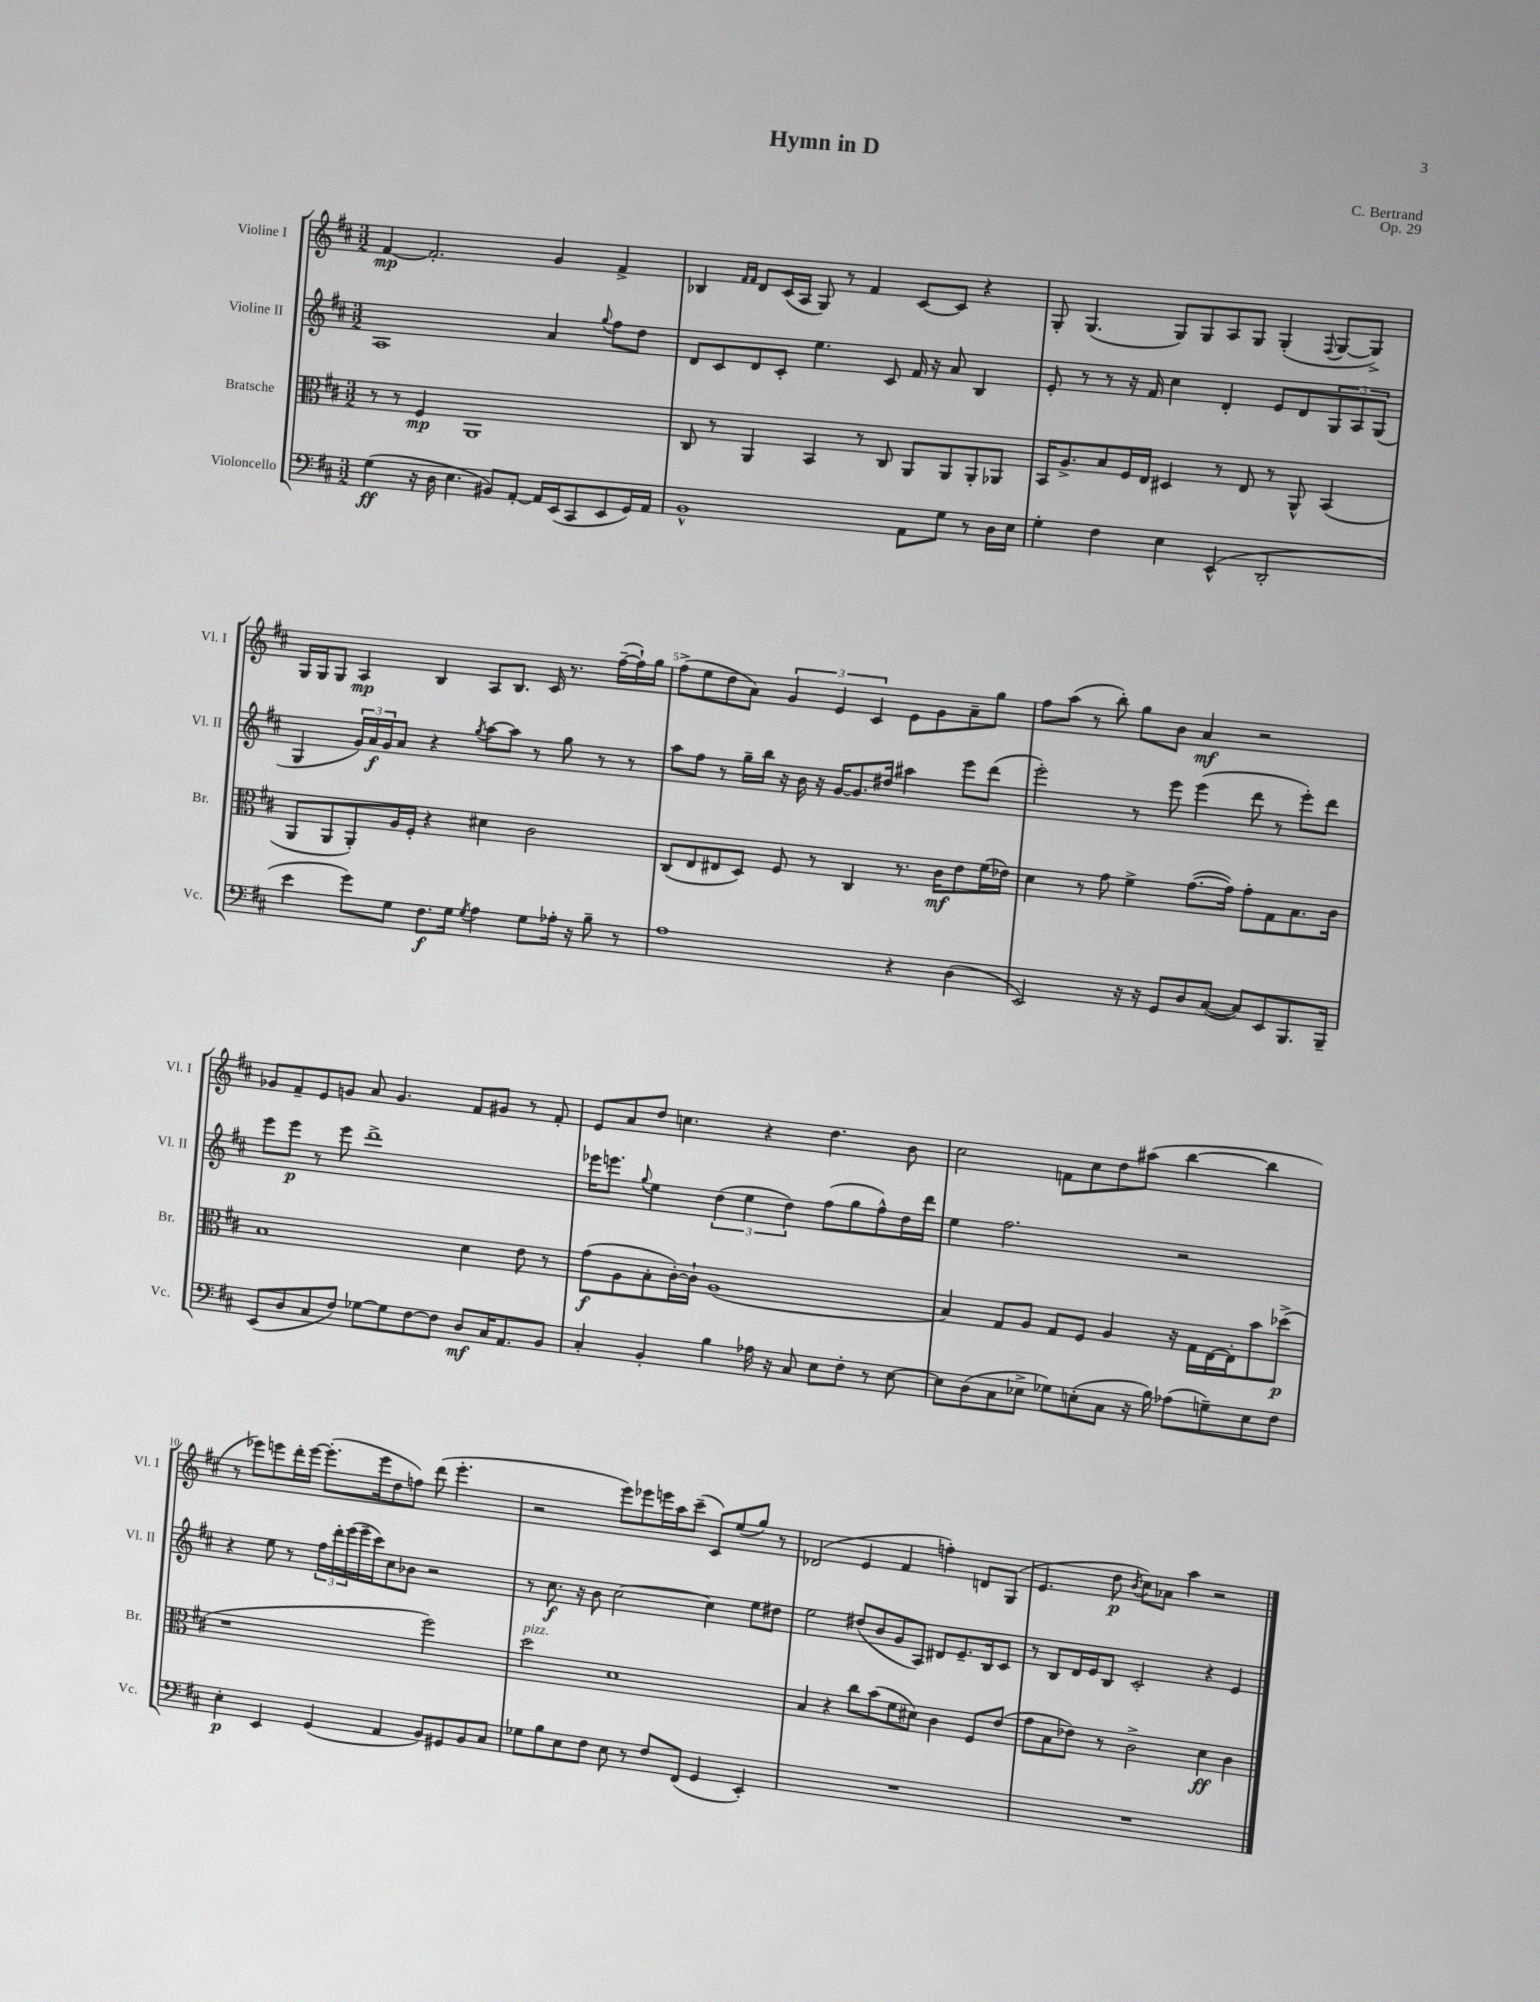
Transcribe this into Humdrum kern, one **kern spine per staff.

**kern	**dynam	**kern	**dynam	**kern	**dynam	**kern	**dynam
*part4	*part4	*part3	*part3	*part2	*part2	*part1	*part1
*staff4	*staff4	*staff3	*staff3	*staff2	*staff2	*staff1	*staff1
*I"Violoncello	*	*I"Bratsche	*	*I"Violine II	*	*I"Violine I	*
*I'Vc.	*	*I'Br.	*	*I'Vl. II	*	*I'Vl. I	*
*clefF4	*	*clefC3	*	*clefG2	*	*clefG2	*
*k[f#c#]	*	*k[f#c#]	*	*k[f#c#]	*	*k[f#c#]	*
*M3/2	*	*M3/2	*	*M3/2	*	*M3/2	*
=1	=1	=1	=1	=1	=1	=1	=1
(4G\	ff	8r	.	1A	.	[4f#/	mp
.	.	8r	.	.	.	.	.
16r	.	4F#/	mp	.	.	2.f#'/]	.
16D\	.	.	.	.	.	.	.
4.E\	.	.	.	.	.	.	.
.	.	1AA	.	.	.	.	.
8BB#X/L)	.	.	.	.	.	.	.
[8AA'/J	.	.	.	.	.	.	.
16AA/LL]	.	.	.	4a/	.	4g/	.
(16EE/J	.	.	.	.	.	.	.
8CC#/	.	.	.	.	.	.	.
.	.	.	.	8qqgg/	.	.	.
8EE/	.	.	.	8ff#\L	.	4f#^/	.
16GG/L)	.	.	.	8dd\J	.	.	.
16AA/JJ	.	.	.	.	.	.	.
=2	=2	=2	=2	=2	=2	=2	=2
1BB^^	.	8C#/	.	8d/L	.	4B-X/	.
.	.	8r	.	8c#/	.	.	.
.	.	.	.	.	.	16qqf#/LL	.
.	.	.	.	.	.	16qqf#/JJ	.
.	.	4AA/	.	8d/	.	8d/L	.
.	.	.	.	8c#'/J	.	(16c#/L	.
.	.	.	.	.	.	16A/JJ	.
.	.	4BB/	.	4.ee\	.	8G/)	.
.	.	.	.	.	.	8r	.
.	.	8r	.	.	.	4f#/	.
.	.	8C#/	.	8c#/	.	.	.
8AA\L	.	8AA/L	.	16f#/	.	[8c#/L	.
.	.	.	.	16r	.	.	.
8G\J	.	8AA/	.	8a/	.	8c#/J]	.
8r	.	8AA'/	.	4B/	.	4r	.
16D\LL	.	8AA-X/J	.	.	.	.	.
16E\JJ	.	.	.	.	.	.	.
=3	=3	=3	=3	=3	=3	=3	=3
4G'\	.	16BB/KL	.	8e'/	.	8G'/	.
.	.	8.A^/	.	.	.	.	.
.	.	.	.	8r	.	(4.G/	.
4F#\	.	8B/	.	8r	.	.	.
.	.	16F#/L	.	16r	.	.	.
.	.	16E/JJ	.	16f#/	.	.	.
4E\	.	4D#X/	.	4cc#\	.	8G/L)	.
.	.	.	.	.	.	8G/	.
(4EE^^/	.	8r	.	4d'/	.	8A/	.
.	.	8E/	.	.	.	8G/J	.
2DD'/	.	8r	.	8e/L	.	(4G'/	.
.	.	8AA^^/	.	8d/	.	.	.
.	.	.	.	.	.	8qqF#/	.
.	.	(4BB/	.	12G/	.	[8G/L	.
.	.	.	.	12A/	.	.	.
.	.	.	.	.	.	8G^/J])	.
.	.	.	.	(12G/J	.	.	.
!!LO:LB:g=z
=4	=4	=4	=4	=4	=4	=4	=4
4e\	.	8AA/L	.	4G/	.	16G/LL	.
.	.	.	.	.	.	16G/J	.
.	.	8AA/	.	.	.	8G/J	.
8g\L)	.	8AA'/)	.	24g/LL)	.	4A/	mp
.	.	.	.	24a/	f	.	.
.	.	.	.	24g/J	.	.	.
8G\J	.	16A/L	.	8a/J	.	.	.
.	.	16F#'/JJ	.	.	.	.	.
8.F#\L	f	4r	.	4r	.	4B/	.
16G\Jk	.	.	.	.	.	.	.
8qG/	.	.	.	8qgg/	.	.	.
4A\	.	4d#X\	.	[8aa\L	.	8A/L	.
.	.	.	.	8aa\J]	.	8.B/J	.
8G\L	.	2c#\	.	8r	.	.	.
.	.	.	.	.	.	16c#/	.
16A-X'\Jk	.	.	.	8gg\	.	8.r	.
16r	.	.	.	.	.	.	.
8B~\	.	.	.	8r	.	.	.
.	.	.	.	.	.	([16ff#~\LL	.
8r	.	.	.	8r	.	16ff#`\])	.
.	.	.	.	.	.	16gg\JJ	.
=5	=5	=5	=5	=5	=5	=5	=5
1A	.	(8C#/L	.	8aa\L	.	(8ff#^\L	.
.	.	8E/	.	8ff#\J	.	8ee\	.
.	.	8E#X/	.	8r	.	8dd\	.
.	.	8D/J)	.	16gg~\LL	.	8a\J)	.
.	.	.	.	16bb\JJ	.	.	.
.	.	8F#/	.	16r	.	6g/	.
.	.	.	.	16b\	.	.	.
.	.	8r	.	16r	.	.	.
.	.	.	.	.	.	6e/	.
.	.	.	.	[16g/KL	.	.	.
.	.	4C#/	.	8.g/]	.	.	.
.	.	.	.	.	.	6c#/	.
.	.	.	.	16dd#X/Jk	.	.	.
4r	.	8.r	.	4aa#X\	.	8e\L	.
.	.	.	.	.	.	8g\	.
.	.	16c#\KL	mf	.	.	.	.
(4D\	.	8e\	.	8eee\L	.	8a~\	.
.	.	(16f#\L	.	(8ddd\J	.	8gg\J	.
.	.	16e-X\JJ)	.	.	.	.	.
=6	=6	=6	=6	=6	=6	=6	=6
2EE/)	.	4d\	.	2eee'\)	.	8ff#\L	.
.	.	.	.	.	.	(8aa\J	.
.	.	8r	.	.	.	8r	.
.	.	8g\	.	.	.	8bb'\)	.
16r	.	4f#^\	.	8r	.	8gg\L	.
16r	.	.	.	.	.	.	.
8GG/L	.	.	.	8eee\	.	8b\J	.
8D/	.	([8.g\L	.	(4eee\	.	4a/	mf
([8C#/J	.	.	.	.	.	.	.
.	.	16g\Jk])	.	.	.	.	.
8C#/L])	.	8g'\L	.	8ddd\	.	2r	.
8EE/	.	8G\	.	8r	.	.	.
8.BBB/	.	8.B\	.	8eee'\L)	.	.	.
.	.	.	.	8ddd\J	.	.	.
16BBB~/Jk	.	16c#\Jk	.	.	.	.	.
!!LO:LB:g=z
=7	=7	=7	=7	=7	=7	=7	=7
(8EE/L	.	1B	.	8eee\L	.	8g-X/L	.
8D/	.	.	.	8eee\J	p	8f#~/	.
8C#/	.	.	.	8r	.	8e/	.
8F#/J)	.	.	.	8eee\	.	8gn/J	.
[8G-X\L	.	.	.	1ddd^	.	8a/	.
8G-\]	.	.	.	.	.	4.g/	.
[8F#\	.	.	.	.	.	.	.
8F#\J]	.	.	.	.	.	.	.
8D/L	mf	4d\	.	.	.	8f#/L	.
16C#/K	.	.	.	.	.	8g#X/J	.
8.AA/	.	.	.	.	.	.	.
.	.	8e\	.	.	.	8r	.
8BB/J	.	8r	.	.	.	8f#'/	.
=8	=8	=8	=8	=8	=8	=8	=8
4C#'/	.	(8g\L	f	16eee-X\KL	.	8e/L	.
.	.	.	.	8.eeen\J	.	.	.
.	.	8A\	.	.	.	8a/	.
.	.	.	.	8qqgg/	.	.	.
4BB'/	.	8B'\	.	4ee\	.	8dd/J	.
.	.	[16c#'\L)	.	.	.	4.ccn\	.
.	.	16c#`\JJ]	.	.	.	.	.
4B\	.	(1A	.	(6dd\	.	.	.
.	.	.	.	6ee\	.	.	.
16A-X\	.	.	.	.	.	4r	.
16r	.	.	.	.	.	.	.
.	.	.	.	6dd\)	.	.	.
8C#/	.	.	.	.	.	.	.
8E\L	.	.	.	(8ff#\L	.	4.dd\	.
8F#'\J	.	.	.	8gg\	.	.	.
8r	.	.	.	8ff#^^\)	.	.	.
[8E\	.	.	.	16dd\L	.	8b\	.
.	.	.	.	16ddd\JJ	.	.	.
=9	=9	=9	=9	=9	=9	=9	=9
8E\L]	.	4B/)	.	4ee\	.	2cc#\	.
(8D\	.	.	.	.	.	.	.
8C#\	.	8G/L	.	2.ff#\	.	.	.
8E-X^\J	.	8A/J	.	.	.	.	.
8G-X\L)	.	8G/L	.	.	.	8fn\L	.
(8En'\	.	8F#/J	.	.	.	8cc#\	.
8C#\J	.	4A/	.	.	.	8dd\	.
16r	.	.	.	.	.	(8aa#X\J	.
16B\)	.	.	.	.	.	.	.
(8A-X\L	.	16r	.	2r	.	[4bb\	.
.	.	16G\LL	.	.	.	.	.
8Gn~\)	.	[16E\	.	.	.	.	.
.	.	16E'\J]	.	.	.	.	.
8E\	.	8b\	.	.	.	4bb\]	.
8F#\J	.	(8dd-X^\J	p	.	.	.	.
!!LO:LB:g=z
=10	=10	=10	=10	=10	=10	=10	=10
4E'\	p	1r	.	4r	.	8r	.
.	.	.	.	.	.	8eee-X\L)	.
4EE/	.	.	.	8ee\	.	8eeen\	.
.	.	.	.	8r	.	16ddd'\L	.
.	.	.	.	.	.	[16eee\JJ	.
(4GG/	.	.	.	24ff#\LL	.	(8.eee'\L]	.
.	.	.	.	24ddd'\	.	.	.
.	.	.	.	(24eee\	.	.	.
.	.	.	.	16eee~\	.	.	.
.	.	.	.	16ccc#\J)	.	16eee\k	.
4AA/	.	.	.	8cc#\	.	8dd\	.
.	.	.	.	8b-X\J	.	8ffn\J)	.
8BB/L)	.	2ff#\)	.	2r	.	(8ddd\	.
8GG#X/	.	.	.	.	.	4.eee'\	.
8BB/	.	.	.	.	.	.	.
8C#/J	.	.	.	.	.	.	.
=11	=11	=11	=11	=11	=11	=11	=11
!	!	!LO:TX:a:i:t=pizz.	!	!	!	!	!
8G-X\L	.	2dd\	.	8r	.	2r	.
8B\	.	.	.	8.cc#\	f	.	.
8E\	.	.	.	.	.	.	.
.	.	.	.	16r	.	.	.
8F#\J	.	.	.	8b\	.	.	.
8E\	.	1d	.	[2cc#\	.	8eee\L)	.
8r	.	.	.	.	.	8eee-X\	.
8F#/L	.	.	.	.	.	16eeen\L	.
.	.	.	.	.	.	16aa\J	.
(8FF#/J	.	.	.	.	.	(8ccc#~\J	.
4GG/	.	.	.	4cc#\]	.	8c#/L)	.
.	.	.	.	.	.	(8ee/	.
4EE'/)	.	.	.	8ee\L	.	8gg/J)	.
.	.	.	.	8dd#X\J	.	8r	.
=12	=12	=12	=12	=12	=12	=12	=12
1.r	.	4B/	.	2ee\	.	(2d-X/	.
.	.	4r	.	.	.	.	.
.	.	8cc#\L	.	(8dd#X/L	.	4e/	.
.	.	(8b\	.	8b/	.	.	.
.	.	8f#\	.	8g/	.	4f#/	.
.	.	8d#X\J)	.	8A/J)	.	.	.
.	.	4c#\	.	8d#X/L	.	4ffn'\)	.
.	.	.	.	8.e~/	.	.	.
.	.	8F#/L	.	.	.	8dn/L	.
.	.	.	.	16B/k	.	.	.
.	.	(8e/J	.	8c#/J	.	(8G/J	.
=13	=13	=13	=13	=13	=13	=13	=13
1.r	.	8g\L	.	8r	.	4.e/	.
.	.	8B\	.	8B/L	.	.	.
.	.	8e-X\J)	.	16d/L	.	.	.
.	.	.	.	16e/J	.	.	.
.	.	8r	.	8B/J	.	8dd\	p
.	.	.	.	.	.	8qb/	.
.	.	2c#^\	.	2c#'/	.	8cc#\L)	.
.	.	.	.	.	.	8a-X\J	.
.	.	.	.	.	.	4aa\	.
.	.	4d\	ff	4r	.	2r	.
.	.	4c#\	.	4e/	.	.	.
==	==	==	==	==	==	==	==
*-	*-	*-	*-	*-	*-	*-	*-
